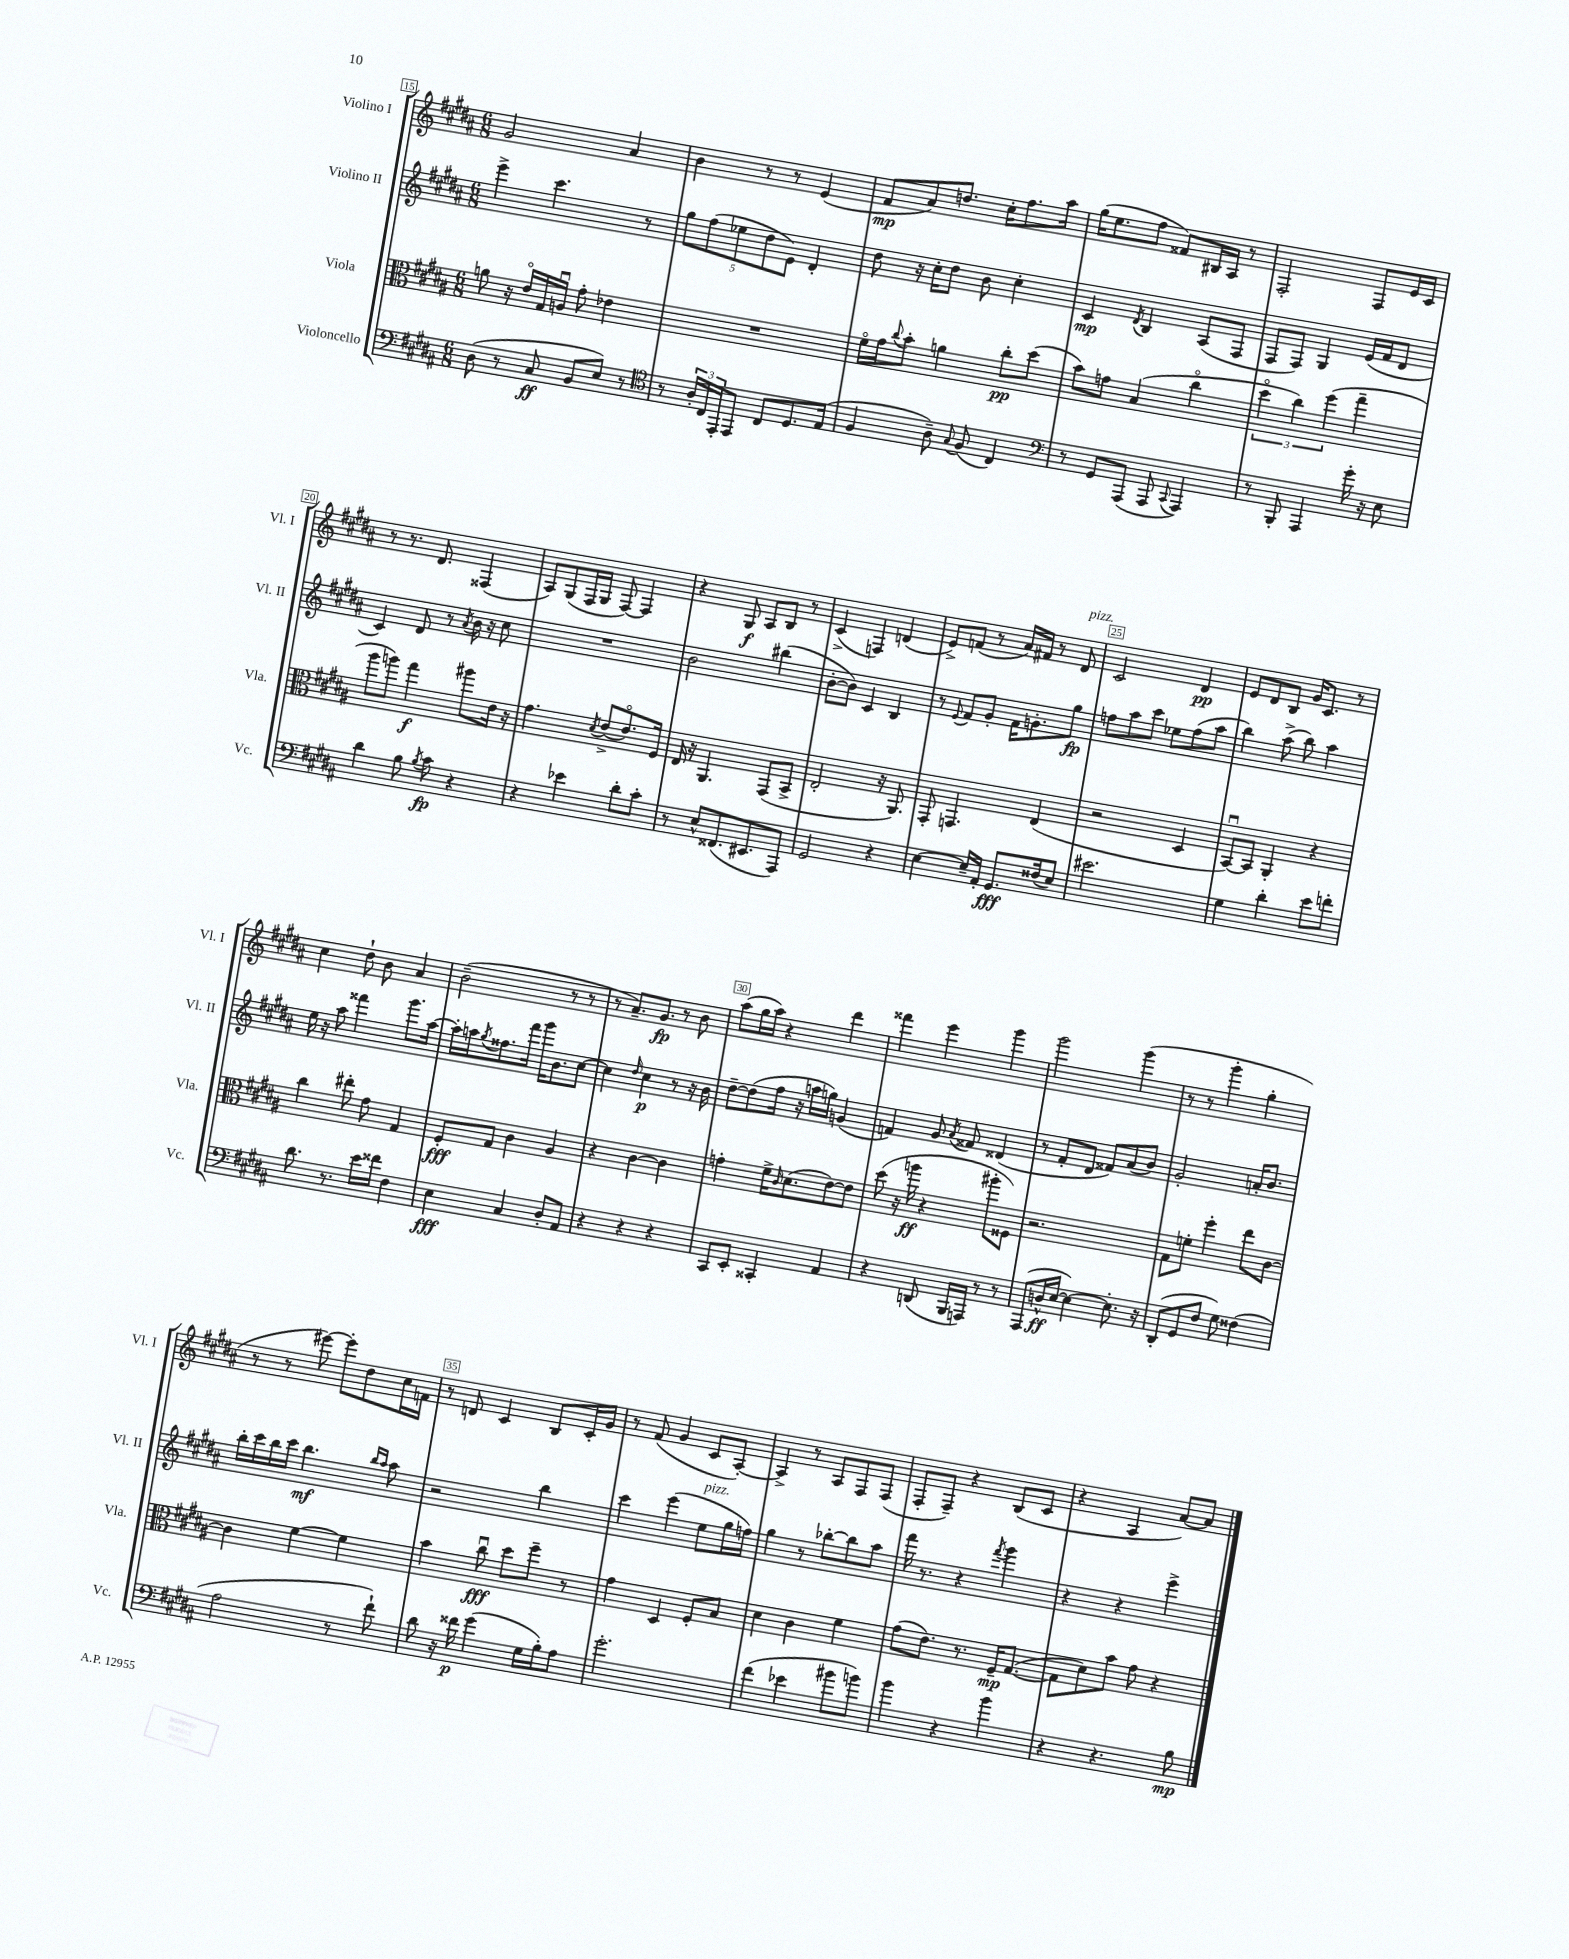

**kern	**kern	**kern	**kern
*staff4	*staff3	*staff2	*staff1
*clefF4	*clefC3	*clefG2	*clefG2
*k[f#c#g#d#a#]	*k[f#c#g#d#a#]	*k[f#c#g#d#a#]	*k[f#c#g#d#a#]
*M6/8	*M6/8	*M6/8	*M6/8
(8D#	8a	4eee^	2g#
8r	16r	.	.
.	16eo	.	.
8C#	16G#	4.ccc#	.
.	16Au	.	.
8BB	8g#'	.	.
8E)	4e-	.	4a#
8r	.	8r	.
=	=	=	=
*clefC4	*	*	*
8r	2.r	10gg#	4b
.	.	(10ff#	.
24A#'	.	.	.
24C#	.	.	.
.	.	10ee-	.
24EE'	.	.	.
8EE	.	.	8r
.	.	10dd#	.
8C#	.	.	8r
.	.	10e)	.
8.D#	.	4d#'	(4e
(16E	.	.	.
=	=	=	=
4F#	16f#o	8dd#	8f#
.	16g#	.	.
.	8qqcc#	.	.
.	8b'	16r	8a#)
.	.	16cc#'	.
8A#~)	4a	8dd#	8.dd
8qqG#	.	.	.
(8F#	.	8b	.
.	.	.	16cc#'
4C#)	8cc#'	4cc#'	8.ff#
.	(8dd#	.	.
.	.	.	16aa#
=	=	=	=
*clefF4	*	*	*
8r	8b)	4c#	(16gg#
.	.	.	8.ee
8GG#	8g	.	.
.	.	8qd#	.
(8AAA#	(4B	4B	8ff#
8AAA#	.	.	8f##)
8qqCC#	.	.	.
4AAA#)	4cc#o	(8A#	16B#
.	.	.	16A#
.	.	8F#	8r
=	=	=	=
8r	6dd#o	8F#	2F#'
8BBB'	.	8F#)	.
.	6cc#)	.	.
4AAA#	.	4G#	.
.	(6ff#	.	.
16g#'	4gg#~	(16e	8F#
16r	.	16f#	.
8E	.	8d#	16e
.	.	.	16c#
=	=	=	=
4d#	8aa#	4c#)	8r
.	8aa)	.	8.r
8B	4gg#	8d#	.
.	.	.	8.d#
8qB	.	.	.
8c#	.	8r	.
.	.	8qa#	.
4r	8aa#	16b	(4F##
.	.	16r	.
.	16e	8cc#	.
.	16r	.	.
=	=	=	=
4r	4.g#	2.r	8A#)
.	.	.	(8G#
4e-	.	.	16F#
.	.	.	16G#
.	8qd#	.	.
.	(8e^	.	[8F#)
8d#'	8.eo)	.	4F#]
8c#'	.	.	.
.	16F#	.	.
=	=	=	=
8r	16E	2b	4r
.	16r	.	.
8E^^	4.AA#	.	.
(8.FF##	.	.	8G#
.	.	.	8A#
8.EE#	.	.	.
.	(8GG#	(4bb#	8B
8AAA#)	8BB^	.	8r
=	=	=	=
2GG#	2E'	[8b'	(4c#^
.	.	8b])	.
.	.	4c#	4F)
4r	16r	4B	(4d
.	8.AA#)	.	.
=	=	=	=
[4E	8GG#'	8r	8e^)
.	.	8qqe	.
.	4.GG	8f#	(8f
16E~]	.	8g#'	8r
16AA#'	.	.	.
8.GG#	.	16f#	16a#)
.	.	8.g'	16f#
.	(4E	.	8r
(16F##	.	.	.
8E)	.	8gg#	8d#
=	=	=	=
2.e#	2r	8ff	2c#
.	.	8aa#	.
.	.	8ccc#	.
.	.	8ee-	.
.	4D#	(8ff	4d#
.	.	8aa#	.
=	=	=	=
4G#	[8BBu)	4bb)	8e
.	8BB]	.	8d#
4d#'	4AA#'	(8aa#^	8B
.	.	8bb)	16g#
.	.	.	8.c#
8e	4r	4aa#	.
8f'	.	.	8r
=	=	=	=
8.d#	4cc#	16ee	4cc#
.	.	16r	.
.	.	8aa#	.
8.r	.	.	.
.	8ee#'	4fff##	8dd#`
16e	8g#	.	8b
16f##	.	.	.
4F#	4G#	8.ggg#	4a#
.	.	[16aa#	.
=	=	=	=
4E	8F#'	16aa#']	(2b~
.	.	16aa	.
.	.	8qgg#	.
.	8G#	8.ff##	.
4C#	4c#	.	.
.	.	16fff#	.
.	.	16ggg#	.
.	.	8.b	.
8D#'	4A#	.	8r
8AA#	.	[8cc#	8r
=	=	=	=
4r	4r	4cc#]	8r
.	.	.	8.a#~)
.	.	16qqdd#	.
4r	[4c#	4cc#	.
.	.	.	8.g#
4r	4c#]	8r	8r
.	.	16r	8b
.	.	16b	.
=	=	=	=
8CC#	4g'	[8dd#~	(8aa#
8EE'	.	(8dd#]	16gg#
.	.	.	16aa#)
4CC##'	16f#^	16ff#	4r
.	16qqc#	.	.
.	(8.d#	16r	.
.	.	16aa	.
.	.	16gg)	.
4AA#	[8e)	(4g	4ddd#
.	8e]	.	.
=	=	=	=
4r	(8dd#	4f)	4fff##
.	16r	.	.
.	16aa	.	.
(8DD	4r	8g#	4eee
.	.	8qa#	.
16BBB	.	8f##	.
16AAA)	.	.	.
8r	8aa#'	(4d##	4ggg#
8r	8F##)	.	.
=	=	=	=
(8AAA#	2.r	8r	2ggg#
16D^^	.	8f#'	.
[16E	.	.	.
4E_)	.	8d#	.
.	.	8f##)	.
8.E']	.	(8a#	(4ggg#
.	.	8b)	.
16r	.	.	.
=	=	=	=
(8DD#'	8G#	2g#'	8r
8GG#	8f'	.	8r
8F#	4ff#'	.	4ggg#'
8G#)	.	.	.
(4F##	8ee	16a'	4gg#'
.	.	8.b	.
.	[8c#	.	.
=	=	=	=
2A#	4c#]	16bb'	8r
.	.	16ccc#	.
.	.	16bb	8r
.	.	16ccc#	.
.	[4f#	4.bb	[8eee#)
.	.	.	8eee#']
8r	4f#]	.	8dd#
.	.	16qqbb	.
.	.	16qqaa#	.
8f#`)	.	8aa#	16cc#
.	.	.	16f
=	=	=	=
8d#	4b	2r	8r
16r	.	.	8d
16f##	.	.	.
(4g#	8cc#u	.	4c#
.	8dd#	.	.
16G#	8ff#~	4bb	8B
16B')	.	.	.
8A#	8r	.	16c#'
.	.	.	16g#
=	=	=	=
2.g#'	4g#	4ccc#	8r
.	.	.	(8f#
.	4D#	(4eee	4g#
.	8F#'	8ee	8c#
.	8B	16gg#	[8A#')
.	.	16ff)	.
=	=	=	=
(4f#	4d#	4gg#	4A#^]
4e-	4c#	8r	8r
.	.	[8bb-'	8A#
8b#	4f#	8bb-]	8F#
8b)	.	8aa#	(8F#
=	=	=	=
4b	(8g#	16fff#	8F#'
.	.	8.r	.
.	8.e)	.	8F#~)
4r	.	4r	4r
.	8.r	.	.
.	.	8qfff#	.
4b	16F#~	4ggg#	(8B
.	([8.G#	.	.
.	.	.	8c#
=	=	=	=
4r	8G#]	4r	4r
.	8d#)	.	.
4.r	8b	4r	4A#
.	8g#	.	.
.	4r	4eee^	[8a#)
8B	.	.	8a#]
==	==	==	==
*-	*-	*-	*-
